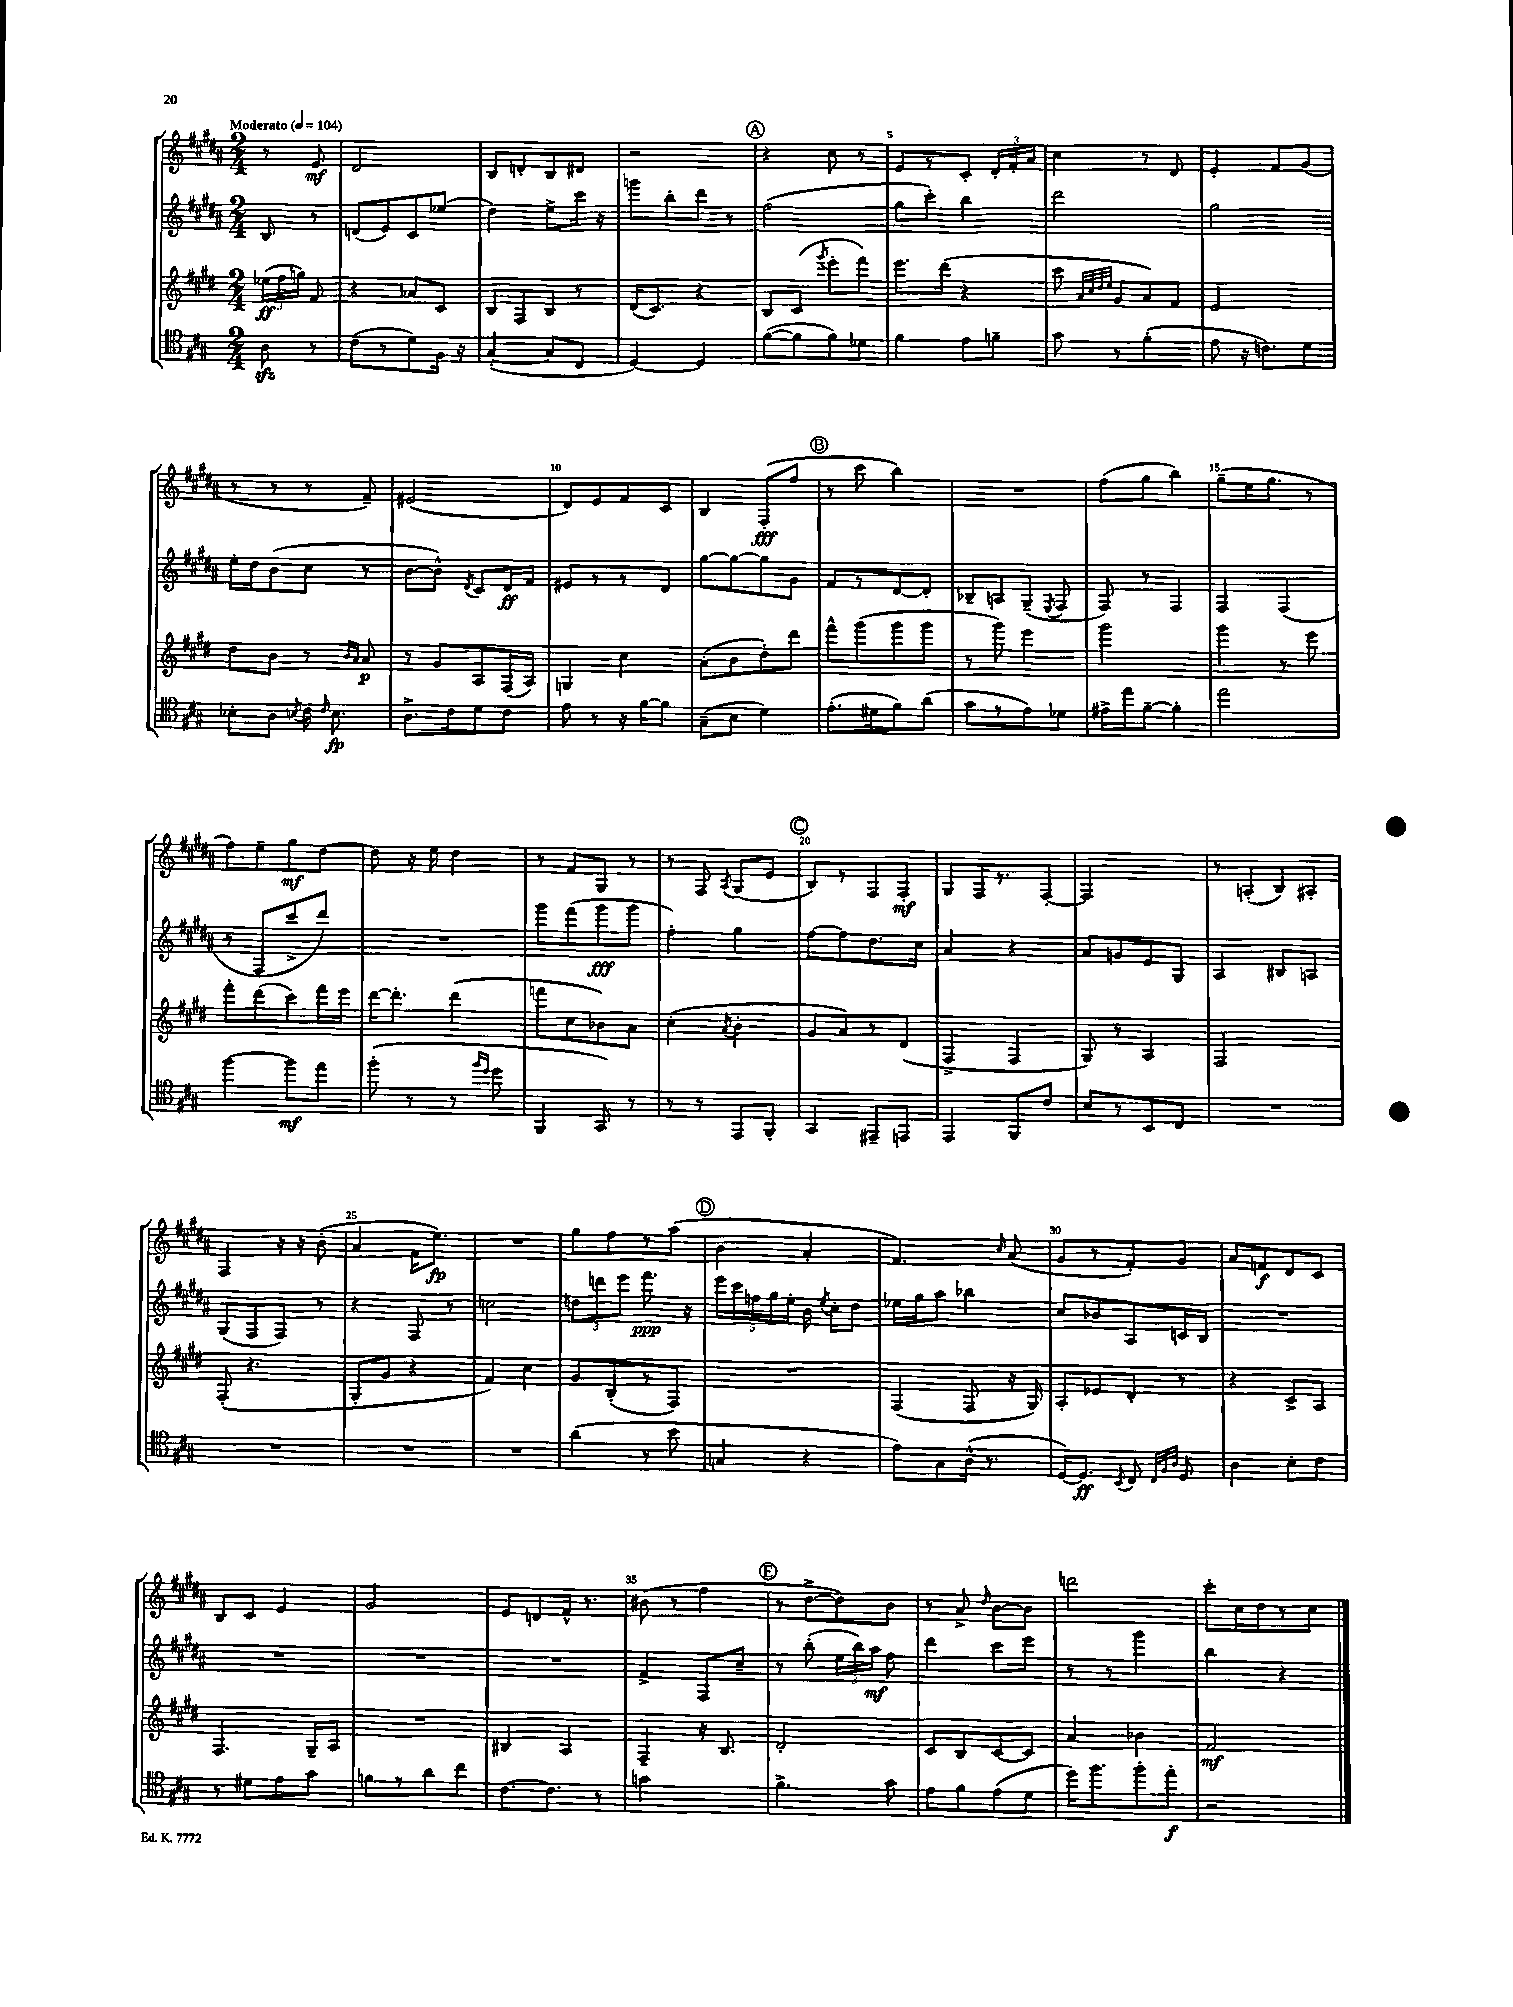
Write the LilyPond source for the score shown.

<<
\new StaffGroup <<
\new Staff = "s0" {
    \clef treble \key b \major \numericTimeSignature \time 2/4 \partial 4 \tempo "Moderato" 4 = 104
    \autoBeamOff r8 e'8\mf |
    dis'2 |
    b8[ d'8-. b8 dis'8] |
    r2 |
    \mark \markup { \circle "A" } r4 cis''8 r8 |
    e'8[ r8 cis'8]-. \tuplet 3/2 { dis'16[-. fis'16-. ais'16] } |
    cis''4 r8 dis'8 |
    e'4-. fis'8[ gis'8]( |
    r8 r8 r8 fis'8--) |
    eis'2( |
    dis'8[) e'8 fis'8 cis'8] |
    b4 fis8[-.\fff( fis''8] |
    \mark \markup { \circle "B" } r8 cis'''8 b''4) |
    R2 |
    fis''8[( gis''8] b''4) |
    gis''8[--( e''16 gis''8.] r8 |
    fis''8[) e''8-- gis''8\mf dis''8]~ |
    dis''8 r16 e''16 dis''4 |
    r8 fis'8[ gis8] r8 |
    r8 fis8 \acciaccatura { ais8 } gis8[( e'8] |
    \mark \markup { \circle "C" } b8[) r8 fis8 fis8]-.\mf |
    gis8[ fis16 r8. fis8]~-. |
    fis2 |
    r8 a8[-.( b8) ais8]-. |
    fis4 r16 r16 b'8-.( |
    ais'4 fis'16[ e''8.]\fp) |
    R2 |
    gis''8[ fis''8 r8 ais''8]( |
    \mark \markup { \circle "D" } b'4 ais'4-. |
    fis'4.) \grace { cis''16 } ais'8( |
    gis'8[ r8 fis'8-.) gis'8] |
    ais'8[ f'8\f dis'8 cis'8] |
    b8[ cis'8] e'4 |
    gis'2 |
    e'8[ d'8 fis'16]-^ r8. |
    bis'8( r8 fis''4 |
    \mark \markup { \circle "E" } r8 dis''8[~-> dis''8) b'8] |
    r8 ais'8-> \grace { dis''16 } b'8[~ b'8] |
    d'''2 |
    cis'''8[-. cis''16 dis''16 r8 cis''8] \bar "|." |
}
\new Staff = "s1" {
    \clef treble \key b \major \numericTimeSignature \time 2/4 \partial 4
    \autoBeamOff b8 r8 |
    d'8[( e'8) cis'8 ees''8]( |
    dis''4) e''8[-> cis'''16] r16 |
    g'''8[ b''8-. dis'''8] r8 |
    \mark \markup { \circle "A" } fis''2( |
    gis''8[ cis'''8]-.) b''4 |
    dis'''2 |
    gis''2 |
    e''16[-. dis''16 b'8( cis''8] r8 |
    b'8[~ b'8]-^) \acciaccatura { dis'8 } cis'8[ dis'16\ff fis'16] |
    eis'8[ r8 r8 dis'8] |
    gis''8[~ gis''8~ gis''8 gis'8] |
    \mark \markup { \circle "B" } fis'8[ r8 dis'8~ dis'8]-. |
    bes8[-- a8 gis8]--( \acciaccatura { e8 } fis8 |
    fis8) r8 fis4 |
    fis4 fis4( |
    r8 fis8[ cis'''8-> dis'''8]) |
    R2 |
    gis'''8[ fis'''8( gis'''8\fff gis'''8] |
    fis''4-.) gis''4 |
    \mark \markup { \circle "C" } fis''8[~ fis''8 dis''8. cis''16] |
    ais'4 r4 |
    ais'8[ g'8 e'8 gis8] |
    ais4 bis8[ a8] |
    gis8[( fis8 fis8]) r8 |
    r4 fis8 r8 |
    c''2 |
    \tuplet 3/2 { d''8[ d'''8 e'''8] } fis'''8.\ppp r16 |
    \mark \markup { \circle "D" } \tuplet 5/4 { e'''16[ cis'''16 f''16 gis''16 e''16]-. } b'16 \acciaccatura { e''8 } cis''16[-. dis''8] |
    ees''16[ gis''16 ais''8] bes''4 |
    cis''8[ bes'8 ais8 c'16 b16] |
    R2 |
    R2 |
    R2 |
    R2 |
    fis'4-> fis8[ cis''8]-- |
    \mark \markup { \circle "E" } r8 b''8-.( \tuplet 3/2 { e''16[ b''16) ais''16]\mf } fis''8 |
    dis'''4 cis'''8[ e'''8] |
    r8 r8 gis'''4 |
    b''4 r4 \bar "|." |
}
\new Staff = "s2" {
    \clef treble \key e \major \numericTimeSignature \time 2/4 \partial 4
    \autoBeamOff \tuplet 3/2 { ees''16[\ff( fis''16 g''16]) } fis'8 |
    r4 aes'8[ cis'8] |
    b8[ fis8 b8] r8 |
    dis'16[( cis'8.]) r4 |
    \mark \markup { \circle "A" } b8[ cis'8]( \acciaccatura { gis'''8 } e'''8[-. fis'''8]) |
    e'''8.[ dis'''16]( r4 |
    cis'''8 \grace { a'32[ cis''32 dis''32 e''32] } gis'8[ a'8) fis'8] |
    e'2 |
    dis''8[ b'8] r8 \grace { b'16[ a'16] } a'8\p |
    r8 gis'8[ a8 fis16( a16]) |
    g4 cis''4 |
    a'8[-.( b'8 dis''8-.) dis'''8] |
    \mark \markup { \circle "B" } fis'''8[-^ gis'''8( gis'''8 gis'''8] |
    r8 gis'''8) e'''4 |
    gis'''2 |
    gis'''4 r8 e'''8 |
    fis'''8[-. dis'''8( cis'''8) fis'''16 e'''16] |
    dis'''16[~ dis'''8.]-. dis'''4( |
    f'''8[ cis''8 bes'8) a'8] |
    cis''4-.( \acciaccatura { a'8 } b'4-. |
    \mark \markup { \circle "C" } gis'8[ a'8) r8 dis'8]( |
    fis4-> fis4 |
    gis8) r8 a4 |
    fis2 |
    fis8-.( r4. |
    gis8[-. gis'8] r4 |
    fis'4) cis''4 |
    gis'8[ b8-.( r8 fis8]) |
    \mark \markup { \circle "D" } R2 |
    fis4( fis8 r16 gis16) |
    a8[-. ees'8 dis'8]-. r8 |
    r4 cis'8[-> a8] |
    fis4. gis16[-- a16] |
    R2 |
    bis4 a4 |
    fis4-- r16 b8. |
    \mark \markup { \circle "E" } dis'2-. |
    cis'8[ b8 cis'8~ cis'8] |
    a'4 bes'4 |
    fis'2\mf \bar "|." |
}
\new Staff = "s3" {
    \clef tenor \key a \major \numericTimeSignature \time 2/4 \partial 4
    \autoBeamOff a8\sfz r8 |
    cis'8[( r8 d'8) fis16] r16 |
    gis4~-.( gis8[ cis8] |
    d4~) d4 |
    \mark \markup { \circle "A" } fis'8[~( fis'8 fis'8) des'8] |
    fis'4 e'8[ f'8]-- |
    gis'8 r8 fis'4-.( |
    e'8 r16 c'8.[) d'8] |
    bes8[-. a8] \acciaccatura { b8 } cis'16 \grace { cis'16 } b8.\fp |
    a8.[-> cis'16 d'8 cis'8] |
    e'8 r8 r16 fis'16[~ fis'8] |
    gis8[--( b8] d'4) |
    \mark \markup { \circle "B" } e'8.[-.( dis'16 fis'8) a'8]( |
    gis'8[ r8 e'8) des'8] |
    eis'16[-> e''16 fis'8]~-- fis'4-. |
    e''2 |
    fis''4~ fis''8[\mf e''8] |
    fis''8-.( r8 r8 \grace { fis''16[ d''16] } d''8 |
    fis,4 gis,8) r8 |
    r8 r8 e,8[ fis,8]-. |
    \mark \markup { \circle "C" } gis,4 eis,8[-- e,8] |
    e,4 fis,8[ cis'8] |
    b8[ r8 b,8 cis8] |
    R2 |
    R2 |
    R2 |
    R2 |
    a'4( r8 b'8 |
    \mark \markup { \circle "D" } g4 r4 |
    e'8[) gis8 a16]-^( r8. |
    d16[~) d8.]\ff \acciaccatura { b,8 } cis8 \grace { cis32[ fis32 a32] } d8 |
    a4 b8[-. cis'8] |
    r8 dis'8[ e'8 gis'8] |
    f'8[ r8 a'8 cis''8] |
    cis'8.[~ cis'8.] r8 |
    g'2 |
    \mark \markup { \circle "E" } fis'4.-> gis'8 |
    e'8[ fis'8 e'8( d'8] |
    d''16[) fis''8. fis''8-. e''8]-.\f |
    r2 \bar "|." |
}
>>
>>
\layout { \context { \Score \override BarNumber.break-visibility = ##(#f #t #t) barNumberVisibility = #(every-nth-bar-number-visible 5) } }
